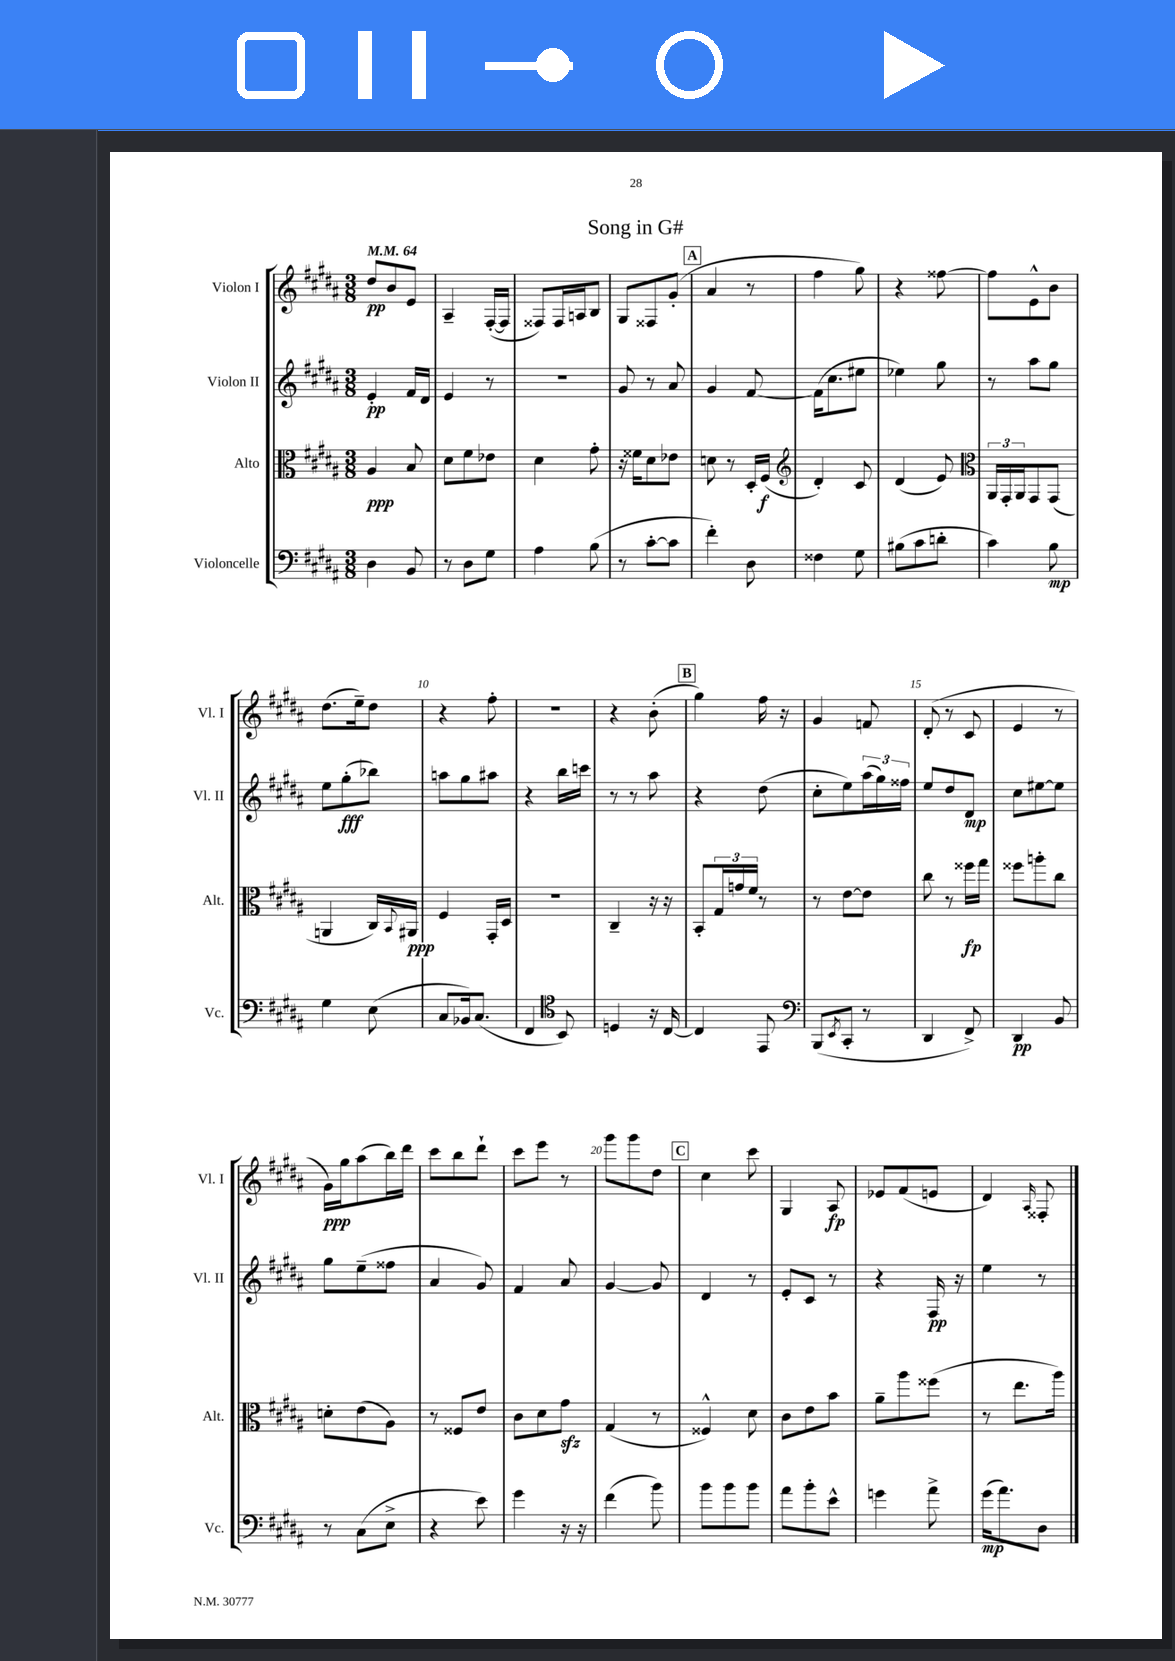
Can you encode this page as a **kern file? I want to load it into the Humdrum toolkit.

**kern	**kern	**kern	**kern
*staff4	*staff3	*staff2	*staff1
*clefF4	*clefC3	*clefG2	*clefG2
*k[f#c#g#d#a#]	*k[f#c#g#d#a#]	*k[f#c#g#d#a#]	*k[f#c#g#d#a#]
*M3/8	*M3/8	*M3/8	*M3/8
*MM64	*MM64	*MM64	*MM64
4D#	4A#	4e'	8dd#
.	.	.	8b
8BB	8B	16f#	8e
.	.	16d#	.
=	=	=	=
8r	8d#	4e	4A#~
8D#	8f#	.	.
8G#	8e-	8r	([16F#'
.	.	.	16F#]
=	=	=	=
4A#	4d#	4.r	8F##)
.	.	.	16F##
.	.	.	16A
(8B	8g#'	.	8B
=	=	=	=
8r	16r	8g#	8G#
.	16f##	.	.
[8c#'	8d#	8r	8F##
8c#]	8e-	8a#	(8g#'
=	=	=	=
4f#')	8d	4g#	4a#
.	8r	.	.
8D#	16D#'	[8f#	8r
.	(16F#	.	.
=	=	=	=
*	*clefG2	*	*
4F##	4d#')	(16f#]	4ff#
.	.	8.cc#	.
8G#	8c#	8ee#	8gg#)
=	=	=	=
(8B#	(4d#	4ee-)	4r
8c#	.	.	.
8d'	8e)	8gg#	[8ff##
=	=	=	=
*	*clefC3	*	*
4c#)	24AA#	8r	8ff##]
.	24GG#'	.	.
.	24AA#	.	.
.	8GG#	8aa#	8e^^
8B	(8GG#	8gg#	8b
=	=	=	=
4G#	4AA	8ee	(8.dd#
.	.	(8gg#'	.
.	.	.	16ee~)
(8E	16C#)	8bb-)	8dd#
.	8qqBB	.	.
.	16AA#	.	.
=	=	=	=
8C#	4F#	8aa	4r
16BB-)	.	8gg#	.
(8.C#	.	.	.
.	16GG#'	8aa#	8ff#'
.	16D#	.	.
=	=	=	=
4FF#	4.r	4r	4.r
*clefC4	*	*	*
8BB)	.	16bb	.
.	.	16ccc	.
=	=	=	=
4D	4C#~	8r	4r
.	.	8r	.
16r	16r	8aa#	(8b'
[16C#	16r	.	.
=	=	=	=
4C#]	8BB'	4r	4gg#)
.	24G#	.	.
.	24g	.	.
.	24f#	.	.
8EE	8r	(8dd#	16ff#
.	.	.	16r
=	=	=	=
*clefF4	*	*	*
(8BBB	8r	8cc#'	4g#
8qEE	.	.	.
8CC#'	[8e	8ee)	.
8r	8e]	(24aa#	8f
.	.	24gg#)	.
.	.	24ff##	.
=	=	=	=
4DD#	8cc#	8ee	(8d#'
.	8r	8dd#	8r
8FF#^)	16ff##	8d#	8c#
.	16gg#	.	.
=	=	=	=
4DD#	8ff##	8cc#	4e
.	8aa'	[8ee#	.
8BB	8cc#	8ee#]	8r
=	=	=	=
8r	8d'	8gg#	16g#)
.	.	.	16gg#
(8C#	(8e	(8ee~	(8aa#
8E^	8A#)	8ff##	16bb)
.	.	.	16ddd#
=	=	=	=
4r	8r	4a#	8ccc#
.	8F##	.	8bb
8e)	8e	8g#)	8ddd#`
=	=	=	=
4g#	8c#	4f#	8ccc#
.	8d#	.	8eee
16r	8g#	8a#	8r
16r	.	.	.
=	=	=	=
(4f#	(4G#	[4g#	8ggg#
.	.	.	8ggg#
8b)	8r	8g#]	8dd#
=	=	=	=
8b	4F##^^)	4d#	4cc#
8b	.	.	.
8b	8d#	8r	8ccc#
=	=	=	=
8a#	8c#	8e'	4G#
8b'	8e	8c#	.
8e^^	8b	8r	8A#
=	=	=	=
4g	8a#~	4r	8e-
.	8aa#	.	(8f#
8a#^	(8ff##	16F#	8e
.	.	16r	.
=	=	=	=
(16g#	8r	4ee	4d#)
8.a#)	.	.	.
.	8.ee	.	.
.	.	.	16qqA#
8D#	.	8r	8F##'
.	16aa#)	.	.
==	==	==	==
*-	*-	*-	*-
